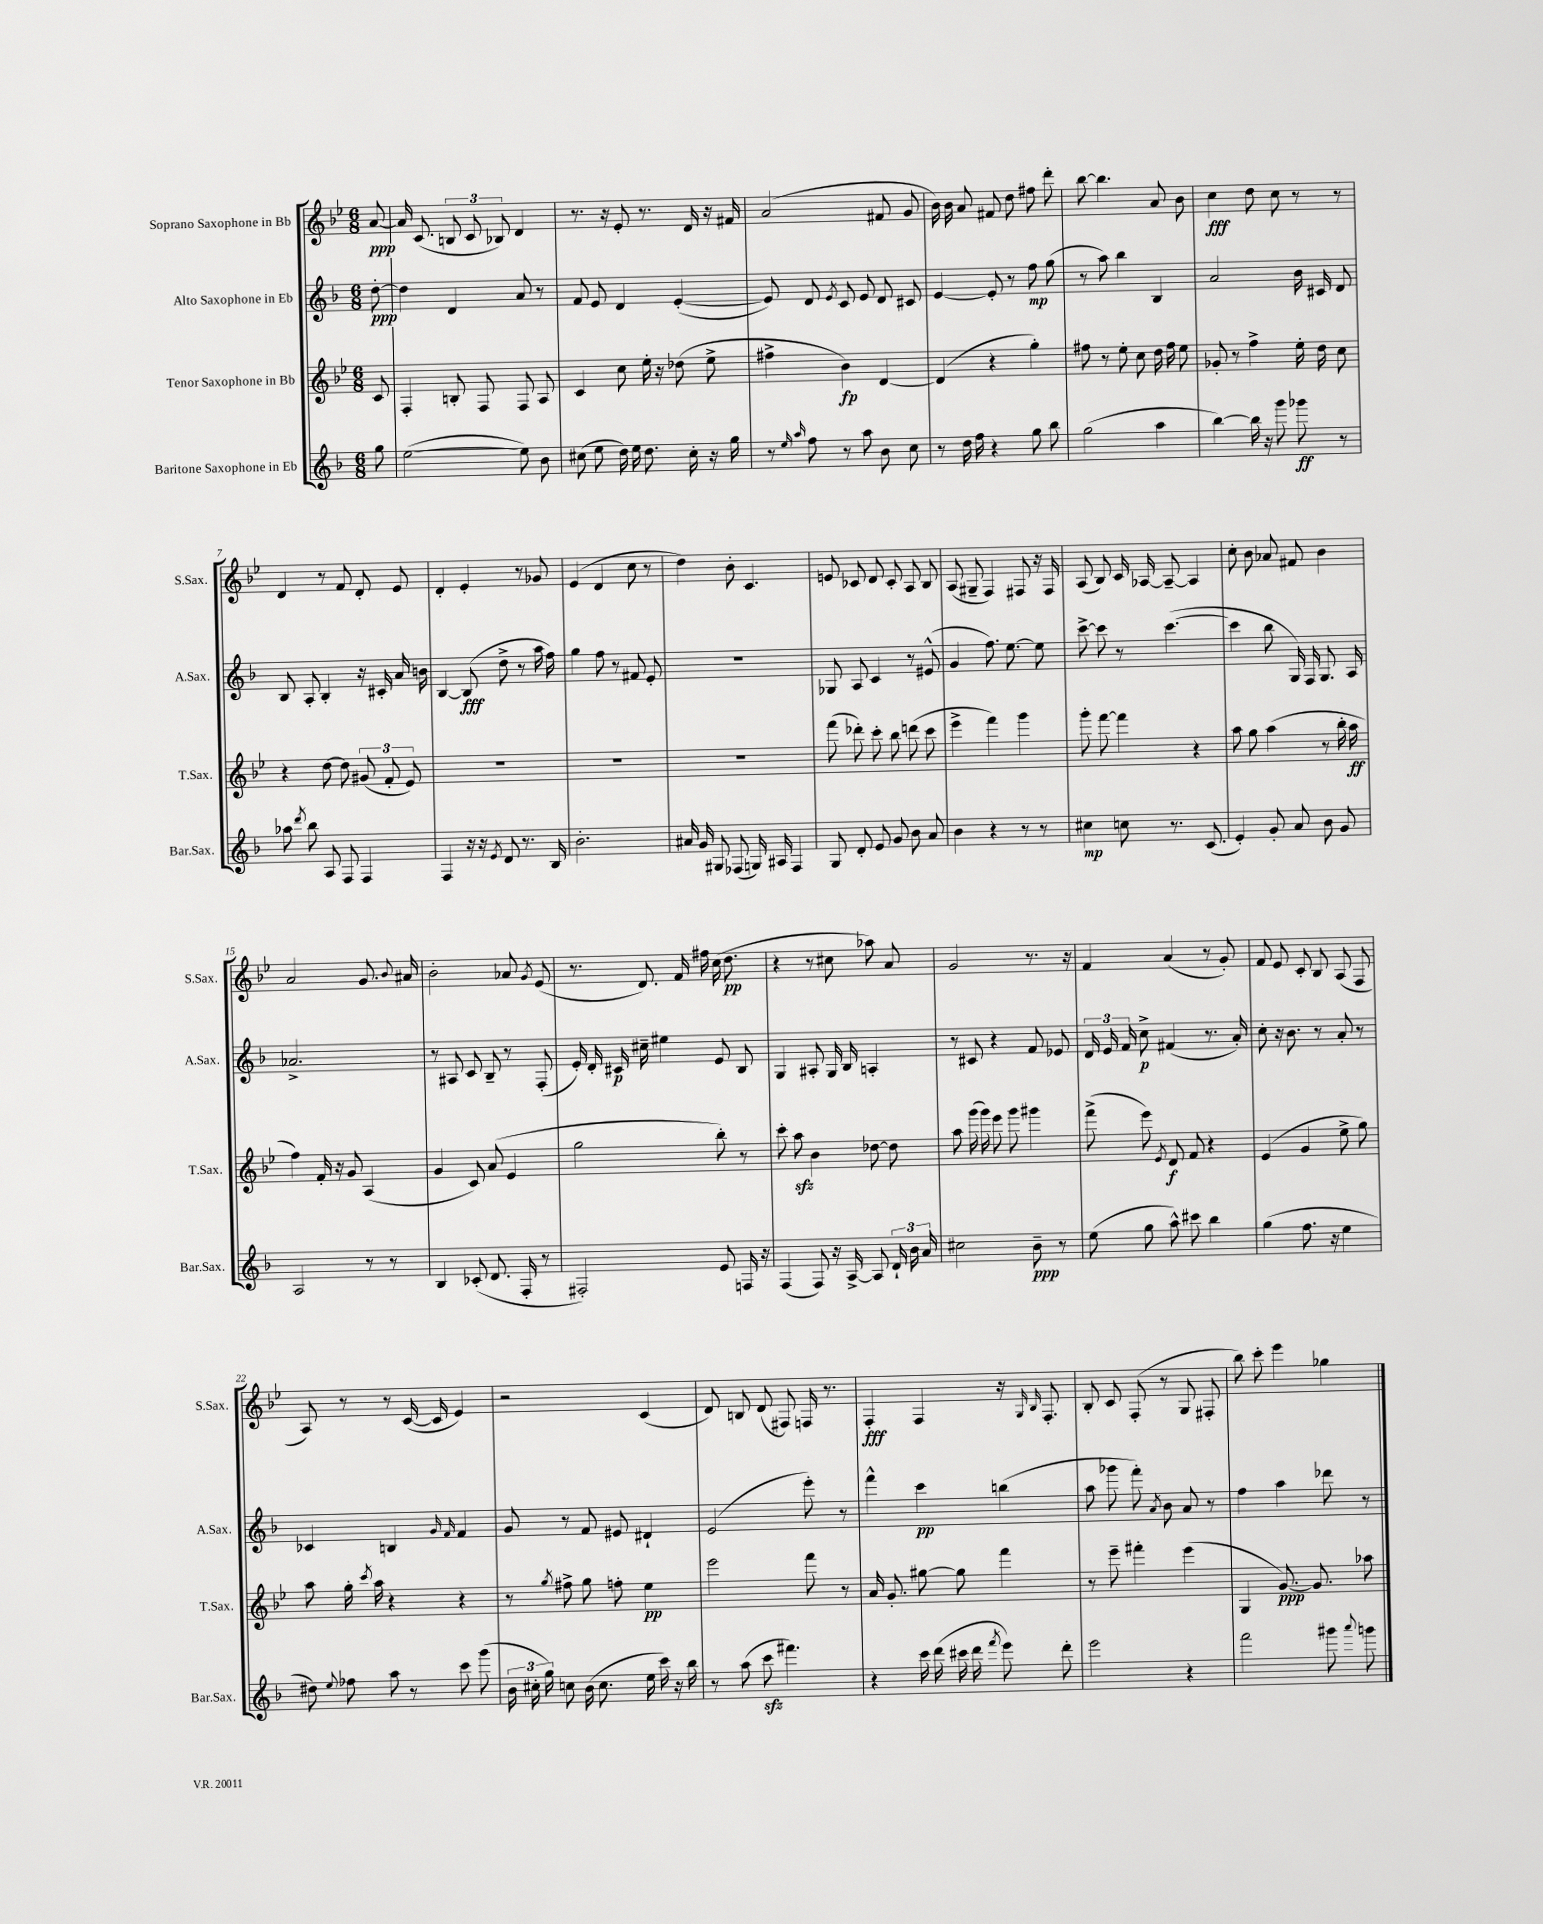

**kern	**dynam	**kern	**dynam	**kern	**dynam	**kern	**dynam
*part4	*part4	*part3	*part3	*part2	*part2	*part1	*part1
*staff4	*staff4	*staff3	*staff3	*staff2	*staff2	*staff1	*staff1
*I"Baritone Saxophone in Eb	*	*I"Tenor Saxophone in Bb	*	*I"Alto Saxophone in Eb	*	*I"Soprano Saxophone in Bb	*
*I'Bar.Sax.	*	*I'T.Sax.	*	*I'A.Sax.	*	*I'S.Sax.	*
*clefG2	*	*clefG2	*	*clefG2	*	*clefG2	*
*k[b-]	*	*k[b-e-]	*	*k[b-]	*	*k[b-e-]	*
*M6/8	*	*M6/8	*	*M6/8	*	*M6/8	*
=	=	=	=	=	=	=	=
8gg\	.	8c/	.	[8dd'\	ppp	[8a/	ppp
=1	=1	=1	=1	=1	=1	=1	=1
([2ee\	.	4F'/	.	4dd\]	.	16a/]	.
.	.	.	.	.	.	(8.c/	.
.	.	8Bn'/	.	4d/	.	12Bn/	.
.	.	.	.	.	.	12c/	.
.	.	8F/	.	.	.	.	.
.	.	.	.	.	.	12B-X/)	.
8ee\])	.	8F/	.	8a/	.	4d/	.
8b-\	.	8A/	.	8r	.	.	.
=2	=2	=2	=2	=2	=2	=2	=2
(8cc#X\	.	4c/	.	8f/	.	8.r	.
8ee\	.	.	.	8e/	.	.	.
.	.	.	.	.	.	16r	.
16dd\)	.	8cc\	.	4d/	.	8e-'/	.
16ee\	.	.	.	.	.	.	.
8.dd\	.	16ee-'\	.	.	.	8.r	.
.	.	16r	.	.	.	.	.
.	.	(8dd-X\	.	([4e'/	.	.	.
16cc#'\	.	.	.	.	.	16d/	.
16r	.	8ee-^\	.	.	.	16r	.
16gg\	.	.	.	.	.	16f#X/	.
=3	=3	=3	=3	=3	=3	=3	=3
8r	.	4ff#X^\	.	8e/])	.	(2a/	.
16qqee/	.	.	.	.	.	.	.
16qqaa/	.	.	.	.	.	.	.
8ff\	.	.	.	8d/	.	.	.
.	.	.	.	8qe/	.	.	.
8r	.	4b-\)	fp	8c/	.	.	.
8aa\	.	.	.	8e/	.	.	.
8b-\	.	[4d/	.	8d/	.	8f#X/	.
8cc\	.	.	.	8c#X/	.	8g/	.
=4	=4	=4	=4	=4	=4	=4	=4
8r	.	(4d/]	.	[4e/	.	16b-\)	.
.	.	.	.	.	.	16b-\	.
16dd\	.	.	.	.	.	8a/	.
16ff\	.	.	.	.	.	.	.
4r	.	4r	.	8e'/]	.	8f#X/	.
.	.	.	.	8r	.	8dd\	.
8gg\	.	4gg'\)	.	8ff\	mp	8ff#X\	.
8bb-\	.	.	.	(8gg\	.	8ddd'\	.
=5	=5	=5	=5	=5	=5	=5	=5
(2gg\	.	8ff#X\	.	8r	.	[8bb-\	.
.	.	8r	.	8aa\)	.	4.bb-\]	.
.	.	8ee-'\	.	4bb-\	.	.	.
.	.	8cc\	.	.	.	.	.
4aa\	.	16dd\	.	4B-/	.	8a/	.
.	.	16ff#\	.	.	.	.	.
.	.	8ee-\	.	.	.	8b-\	.
=6	=6	=6	=6	=6	=6	=6	=6
[4bb-\)	.	8g-X'/	.	2a/	.	4cc\	fff
.	.	8r	.	.	.	.	.
16bb-\]	.	4ff^\	.	.	.	8dd\	.
16r	.	.	.	.	.	.	.
8ggg\	.	.	.	.	.	8cc\	.
8ggg-X\	ff	16ee-'\	.	16b-\	.	8r	.
.	.	16dd\	.	16c#X/	.	.	.
8r	.	8cc\	.	8d/	.	8r	.
!!LO:LB:g=z
=7	=7	=7	=7	=7	=7	=7	=7
8aa-X\	.	4r	.	8B-/	.	4d/	.
8qddd/	.	.	.	.	.	.	.
8bb-\	.	.	.	8A'/	.	.	.
8A/	.	[8dd\	.	4B-'/	.	8r	.
8F/	.	8dd\]	.	.	.	8f/	.
4F/	.	(12g#X/	.	16r	.	8d'/	.
.	.	.	.	16c#X'/	.	.	.
.	.	12f'/	.	.	.	.	.
.	.	.	.	16a/	.	8e-/	.
.	.	12e-/)	.	.	.	.	.
.	.	.	.	16bn\	.	.	.
=8	=8	=8	=8	=8	=8	=8	=8
4F/	.	2.r	.	[4B-/	.	4d'/	.
16r	.	.	.	(8B-/]	fff	4e-'/	.
16r	.	.	.	.	.	.	.
8qe/	.	.	.	.	.	.	.
8d/	.	.	.	8dd^\	.	.	.
8.r	.	.	.	8r	.	8r	.
.	.	.	.	16aa\	.	8g-X/	.
16B-/	.	.	.	16ff\)	.	.	.
=9	=9	=9	=9	=9	=9	=9	=9
2.b-'\	.	2.r	.	4gg\	.	(4e-/	.
.	.	.	.	8ff\	.	4d/	.
.	.	.	.	8r	.	.	.
.	.	.	.	8f#X/	.	8cc\	.
.	.	.	.	8e'/	.	8r	.
=10	=10	=10	=10	=10	=10	=10	=10
16a#X/	.	2.r	.	2.r	.	4dd\)	.
16g/	.	.	.	.	.	.	.
8G#X/	.	.	.	.	.	.	.
(8F-X/	.	.	.	.	.	8b-'\	.
16Gn/)	.	.	.	.	.	4.c/	.
16A#X/	.	.	.	.	.	.	.
4F-/	.	.	.	.	.	.	.
=11	=11	=11	=11	=11	=11	=11	=11
8G/	.	(8fff\	.	8G-X/	.	8en/	.
8d'/	.	8ddd-X'\)	.	8A/	.	8c-X/	.
8e/	.	8ccc'\	.	4c/	.	8d/	.
8g/	.	8bb-\	.	.	.	8c-'/	.
8b-\	.	(8dddn\	.	8r	.	8A/	.
8a/	.	8ccc\	.	(8e#X^^/	.	8B-/	.
=12	=12	=12	=12	=12	=12	=12	=12
4b-\	.	4eee-^\	.	4g/	.	(8A/	.
.	.	.	.	.	.	8G#X~/	.
4r	.	4fff\)	.	8.ff\)	.	4F/)	.
.	.	.	.	[8.ee\	.	.	.
8r	.	4ggg\	.	.	.	8F#X/	.
8r	.	.	.	8ee\]	.	16r	.
.	.	.	.	.	.	16F#/	.
=13	=13	=13	=13	=13	=13	=13	=13
4cc#X\	mp	8ggg'\	.	[8ccc^\	.	(8A/	.
.	.	[8fff\	.	8ccc\]	.	8B-/)	.
8ccn\	.	4fff\]	.	8r	.	16c/	.
.	.	.	.	.	.	[16A-X/	.
8.r	.	.	.	([4.ccc\	.	8A-~/_	.
.	.	4r	.	.	.	4A-/]	.
(8.c/	.	.	.	.	.	.	.
=14	=14	=14	=14	=14	=14	=14	=14
4e'/)	.	8aa\	.	4ccc\]	.	8cc'\	.
.	.	8gg\	.	.	.	8b-\	.
8g'/	.	(4aa\	.	8bb-\	.	8a-X/	.
8a/	.	.	.	16G/)	.	8f#X/	.
.	.	.	.	16F/	.	.	.
8b-\	.	8r	.	8.G/	.	4b-\	.
8g/	.	16bb-'\	.	.	.	.	.
.	.	16aa\	ff	16A/	.	.	.
!!LO:LB:g=z
=15	=15	=15	=15	=15	=15	=15	=15
2A/	.	4ff\)	.	2.a-X^/	.	2a/	.
.	.	16f'/	.	.	.	.	.
.	.	16r	.	.	.	.	.
.	.	8g/	.	.	.	.	.
8r	.	(4A/	.	.	.	8.g/	.
8r	.	.	.	.	.	.	.
.	.	.	.	.	.	8qqb-/	.
.	.	.	.	.	.	16a#X/	.
=16	=16	=16	=16	=16	=16	=16	=16
4B-/	.	4g/	.	8r	.	2b-'\	.
.	.	.	.	8A#X/	.	.	.
(8c-X'/	.	8c/)	.	8c/	.	.	.
8.d/	.	(8a/	.	8B-~/	.	.	.
.	.	4e-/	.	8r	.	8a-X/	.
16F'/	.	.	.	.	.	.	.
.	.	.	.	.	.	8qg/	.
8r	.	.	.	(8F'/	.	(8e-/	.
=17	=17	=17	=17	=17	=17	=17	=17
2F#X'/)	.	2gg\	.	16e'/)	.	8.r	.
.	.	.	.	16d'/	.	.	.
.	.	.	.	16c#X/	p	.	.
.	.	.	.	16cc#X~\	.	8.d/)	.
.	.	.	.	4ee#X\	.	.	.
.	.	.	.	.	.	16f/	.
.	.	.	.	.	.	16ff#X\	.
8e/	.	8bb-'\)	.	8e/	.	(16cc\	.
.	.	.	.	.	.	8.dd\	pp
16Fn/	.	8r	.	8B-/	.	.	.
16r	.	.	.	.	.	.	.
=18	=18	=18	=18	=18	=18	=18	=18
(4F/	.	8ccc'\	.	4G/	.	4r	.
.	.	8aazz\	.	.	.	.	.
8F/)	.	4b-\	.	8A#X'/	.	8r	.
16r	.	.	.	16G/	.	8cc#X\	.
[16A^/	.	.	.	16B-/	.	.	.
8A/]	.	[8dd-X\	.	4An'/	.	8aa-X\)	.
24d`/	.	8dd-\]	.	.	.	8a/	.
24b-\	.	.	.	.	.	.	.
24a/	.	.	.	.	.	.	.
=19	=19	=19	=19	=19	=19	=19	=19
2cc#X\	.	8aa\	.	8r	.	2g/	.
.	.	(16ggg\	.	8c#X/	.	.	.
.	.	16ggg\)	.	.	.	.	.
.	.	8eee-\	.	4r	.	.	.
.	.	8ggg\	.	.	.	.	.
8b-~\	ppp	4ggg#X\	.	8f/	.	8.r	.
8r	.	.	.	8e-X/	.	.	.
.	.	.	.	.	.	16r	.
=20	=20	=20	=20	=20	=20	=20	=20
(8ee\	.	(8fff^\	.	24d/	.	4f/	.
.	.	.	.	24e/	.	.	.
.	.	.	.	24f/	.	.	.
8gg\	.	8eee-\)	.	8cc^\	p	.	.
.	.	8qe-/	.	.	.	.	.
8aa^^\)	.	8d/	f	(4f#X/	.	(4a/	.
8ccc#X\	.	8f/	.	.	.	.	.
4bb-\	.	4r	.	8.r	.	8r	.
.	.	.	.	.	.	8g'/)	.
.	.	.	.	16a'/)	.	.	.
=21	=21	=21	=21	=21	=21	=21	=21
(4gg\	.	(4e-/	.	8cc'\	.	8f/	.
.	.	.	.	16r	.	8e-/	.
.	.	.	.	8.b-\	.	.	.
8.ff\	.	4g/	.	.	.	8c'/	.
.	.	.	.	8r	.	8B-/	.
16r	.	.	.	.	.	.	.
4ee\	.	8ee-^\	.	8a'/	.	(8A/	.
.	.	8gg\)	.	8r	.	8F/	.
!!LO:LB:g=z
=22	=22	=22	=22	=22	=22	=22	=22
8dd#X\)	.	8aa\	.	4c-X/	.	8A/)	.
8qqee/	.	.	.	.	.	.	.
8ff-X\	.	16gg'\	.	.	.	8r	.
.	.	8qccc/	.	.	.	.	.
.	.	16aa\	.	.	.	.	.
8aa\	.	4r	.	4Bn/	.	8r	.
8r	.	.	.	.	.	([16c/	.
.	.	.	.	.	.	16c/]	.
.	.	.	.	16qqg/	.	.	.
.	.	.	.	16qqf/	.	.	.
8ccc\	.	4r	.	4f/	.	4e-/)	.
(8ggg\	.	.	.	.	.	.	.
=23	=23	=23	=23	=23	=23	=23	=23
24b-\	.	8r	.	8g/	.	2r	.
24cc#X'\	.	.	.	.	.	.	.
24gg\)	.	.	.	.	.	.	.
.	.	8qgg/	.	.	.	.	.
8ccn\	.	8ff#X^\	.	8r	.	.	.
(16b-\	.	8gg\	.	8f/	.	.	.
8.cc\	.	.	.	.	.	.	.
.	.	8ffn'\	.	8e#X/	.	.	.
16ee\	.	4ee-\	pp	4d#X`/	.	(4c/	.
16ccc\)	.	.	.	.	.	.	.
16r	.	.	.	.	.	.	.
16bb-\	.	.	.	.	.	.	.
=24	=24	=24	=24	=24	=24	=24	=24
8r	.	2eee-\	.	(2e/	.	8d/)	.
(8aa\	.	.	.	.	.	8Bn/	.
8ccczz\	.	.	.	.	.	(8d/	.
4.fff#X\)	.	.	.	.	.	8F#X/)	.
.	.	8fff\	.	8eee'\)	.	16Fn/	.
.	.	.	.	.	.	8.r	.
.	.	8r	.	8r	.	.	.
=25	=25	=25	=25	=25	=25	=25	=25
4r	.	16a/	.	4fff^^\	.	4F'/	fff
.	.	8.g'/	.	.	.	.	.
16ccc\	.	[8gg#X\	.	4ccc\	pp	4F/	.
(16ddd\	.	.	.	.	.	.	.
16ccc#X\	.	8gg#\]	.	.	.	.	.
16ddd\	.	.	.	.	.	.	.
8qfff/	.	.	.	.	.	.	.
8eee\)	.	4fff\	.	(4bbn\	.	16r	.
.	.	.	.	.	.	16qqG/	.
.	.	.	.	.	.	16qqB-/	.
.	.	.	.	.	.	8.F'/	.
8ddd'\	.	.	.	.	.	.	.
=26	=26	=26	=26	=26	=26	=26	=26
2eee\	.	8r	.	8aa\	.	8B-'/	.
.	.	8eee-~\	.	8ggg-X\	.	8c/	.
.	.	4fff#X'\	.	8fff'\)	.	(8F'/	.
.	.	.	.	8qa/	.	.	.
.	.	.	.	8b-\	.	8r	.
4r	.	(4eee-\	.	8a/	.	8G/	.
.	.	.	.	8r	.	8F#X'/	.
=27	=27	=27	=27	=27	=27	=27	=27
2fff\	.	4G/	.	4ff\	.	8bb-\)	.
.	.	.	.	.	.	8ccc'\	.
.	.	[8.g/)	ppp	4aa\	.	4eee-\	.
.	.	8.g/]	.	.	.	.	.
8ggg#X\	.	.	.	8ddd-X\	.	4gg-X\	.
8qqaaa/	.	.	.	.	.	.	.
8gggn\	.	8aa-X\	.	8r	.	.	.
==	==	==	==	==	==	==	==
*-	*-	*-	*-	*-	*-	*-	*-
